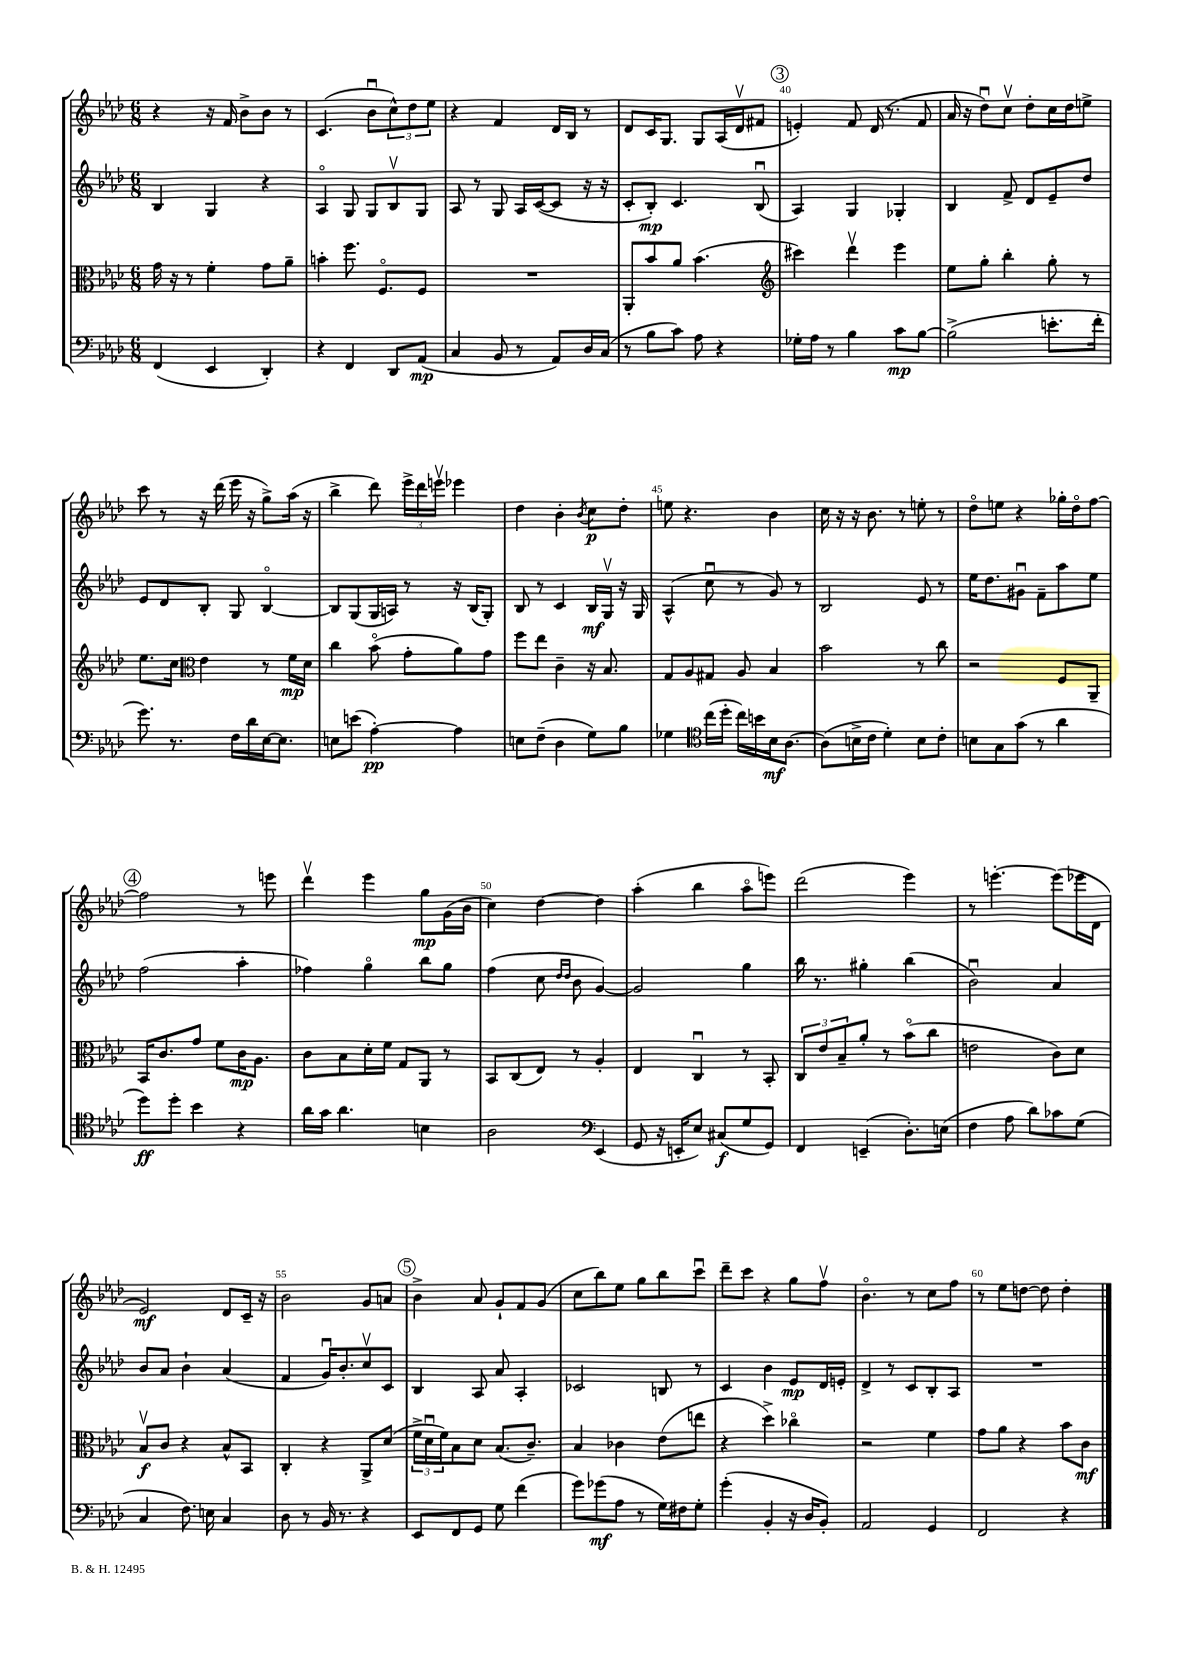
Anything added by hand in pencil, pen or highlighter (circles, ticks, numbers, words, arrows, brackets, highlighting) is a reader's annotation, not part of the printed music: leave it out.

**kern	**kern	**kern	**kern
*staff4	*staff3	*staff2	*staff1
*clefF4	*clefC3	*clefG2	*clefG2
*k[b-e-a-d-]	*k[b-e-a-d-]	*k[b-e-a-d-]	*k[b-e-a-d-]
*M6/8	*M6/8	*M6/8	*M6/8
(4FF/	16g\	4B-/	4r
.	16r	.	.
.	8r	.	.
4EE-/	4f'\	4G/	16r
.	.	.	16f/
.	.	.	8b-^\L
4DD-'/)	8g\L	4r	8b-\J
.	8a-~\J	.	8r
=	=	=	=
4r	4b'\	4A-o/	(4.c/
4FF/	8.ff\	8G/	.
.	.	8G/L	8b-u\L
.	8.Fo/L	.	.
8DD-/L	.	8B-v/	12cc^^\)
.	.	.	12dd-\
(8AA-/J	8F/J	8G/J	.
.	.	.	12ee-\J
=	=	=	=
4C/	2.r	8A-/	4r
.	.	8r	.
8BB-/	.	8G/	4f/
8r	.	16A-/LL	.
.	.	([16c/J	.
8AA-/L)	.	8c/]J	16d-/LL
.	.	.	16B-/JJ
16D-/L	.	16r	8r
(16C/JJ	.	16r	.
=	=	=	=
8r	8AA-'/L	8c'/L	8d-/L
8B-\L	8b-/	8B-'/J)	16c/K
.	.	.	8.G/J
8c\J)	8a-/J	4.c/	.
8A-\	(4.b-\	.	8G/L
4r	.	.	(16A-/L
.	.	.	16d-v/J
.	.	(8B-u/	8f#/J
=	=	=	=
*	*clefG2	*	*
16G-'\LL	4ccc#\)	4A-/)	4e'/)
16A-\JJ	.	.	.
8r	.	.	.
4B-\	4ddd-v\	4G/	8f/
.	.	.	(16d-/
.	.	.	8.r
8c\L	4eee-\	4G-'/	.
[8B-\J	.	.	8f/
=	=	=	=
(2B-^\]	8ee-\L	4B-/	16a-/
.	.	.	16r
.	8gg'\J	.	8dd-u\L)
.	4bb-'\	8f^/	8ccv\J
.	.	8d-/L	8dd-'\L
8.e'\L	8gg'\	8e-~/	16cc\L
.	.	.	16dd-\J
.	8r	8dd-/J	8ee^\J
16f'\Jk	.	.	.
=	=	=	=
8.g\)	8.ee-\L	8e-/L	8ccc\
.	.	8d-/	8r
8.r	16cc\Jk	.	.
*	*clefC3	*	*
.	4e-\	8B-'/J	16r
.	.	.	(16ddd-\
16F\LL	.	8G/	16eee-\
16d-\	.	.	16r
[16E-\J	8r	[4B-o/	8gg^\L)
8.E-\]J	.	.	.
.	16f\LL	.	(16aa-\Jk
.	16d-\JJ	.	16r
=	=	=	=
8E\L	4cc\	8B-/]L	4bb-^\
(8e\J	.	(8G/	.
[4A-'\)	(8b-o\	16G/L	8ddd-\)
.	.	16A/JJ)	.
.	8g'\L	8r	24eee-^\LL
.	.	.	24ddd-\
.	.	.	24eeev\JJ
4A-\]	8a-\)	16r	4eee-\
.	.	(16B-/LK	.
.	8g\J	8G'/J)	.
=	=	=	=
8E\L	8ff\L	8B-/	4dd-\
(8F~\J	8ee-\J	8r	.
4D-\	4c~\	4c/	4b-'\
.	.	.	8qb-/
8G\L)	16r	16B-/LL	8cc\L
.	8.B-/	16Gv/JJ	.
8B-\J	.	16r	8dd-'\J
.	.	16G/	.
=	=	=	=
4G-\	8G/L	(4A-^^/	8ee\
.	8A-/	.	4.r
*clefC4	*	*	*
(16cc\LL	8G#/J	8ccu\	.
16dd-'\JJ	.	.	.
16cc\LL)	8A-/	8r	.
16b\	.	.	.
16B-\J	4B-/	8g/)	4b-\
[8.A-\J	.	.	.
.	.	8r	.
=	=	=	=
(8A-\]L	2b-\	2B-/	16cc\
.	.	.	16r
16B^\L	.	.	16r
16c\JJ	.	.	8.b-\
4d-'\)	.	.	.
.	.	.	8r
8B\L	8r	8e-/	8ee'\
8c'\J	8cc\	8r	8r
=	=	=	=
8B\L	2r	16ee-\LK	8dd-o\L
.	.	8.dd-\	.
8G\	.	.	8ee\J
(8g\J	.	8g#u\J	4r
8r	.	8f~\L	.
4a-\	8F/L	8aa-\	16gg-'\LL
.	.	.	16dd-o\J
.	8AA-~/J	8ee-\J	[8ff\J
=	=	=	=
8dd-\L)	16BB-/LK	(2ff\	2ff\]
.	8.c/	.	.
8dd-'\J	.	.	.
4b-\	8g/J	.	.
.	8f\L	.	.
4r	16c\K	4aa-'\	8r
.	8.A-\J	.	.
.	.	.	8eee\
=	=	=	=
16a-\LL	8c\L	4ff-\)	4ddd-v\
16g\JJ	.	.	.
4.a-\	8B-\	.	.
.	16d-'\L	4ggo\	4eee-\
.	16f\JJ	.	.
.	8G/L	.	.
4B\	8AA-/J	8bb-\L	8gg\L
.	8r	8gg\J	(16g\L
.	.	.	16b-\JJ
=	=	=	=
2A-\	8BB-/L	(4ff\	4cc\)
.	(8C/	.	.
.	8E-/J)	8cc\	[4dd-\
.	.	16qqdd-/LL	.
.	.	16qqdd-/JJ	.
.	8r	8b-\	.
*clefF4	*	*	*
(4EE-/	4A-'/	[4g/)	4dd-\]
=	=	=	=
8GG/	4E-/	2g/]	(4aa-'\
16r	.	.	.
16EE'/LK	.	.	.
8E-/J)	4Cu/	.	4bb-\
(8C#/L	.	.	.
8G/	8r	4gg\	8aa-o\L
8GG/J)	8BB-'/	.	8eee\J)
=	=	=	=
4FF/	12C/L	16bb-\	(2ddd-\
.	.	8.r	.
.	12e-/	.	.
.	12B-~/	.	.
(4EE~/	8a-'/J	4gg#'\	.
.	8r	.	.
8.D-'\L)	(8b-o\L	(4bb-\	4eee-\)
.	8cc\J	.	.
(16E\Jk	.	.	.
=	=	=	=
4F\	2e\	2b-u\)	8r
.	.	.	[4.eee'\
8A-\	.	.	.
8d-\L)	.	.	.
8c-\	8c\L)	4a-/	(8eee\]L
(8G\J	8d-\J	.	16eee-\L
.	.	.	16d-\JJ
=	=	=	=
4C/	8B-v/L	8b-/L	2e-/)
.	8c/J	8a-/J	.
8.F\)	4r	4b-`\	.
16E\	.	.	.
4C/	8B-^^/L	(4a-/	8d-/L
.	8BB-/J	.	16c~/Jk
.	.	.	16r
=	=	=	=
8D-\	4C'/	4f/	2b-\
8r	.	.	.
16BB-/	4r	16gu/LK)	.
8.r	.	8.b-'/	.
4r	8AA-^/L	8ccv/	8g/L
.	(8d-/J	8c/J	8a/J
=	=	=	=
8EE-/L	24f^\LL	4B-/	4b-^\
.	24d-u\	.	.
.	24f\J)	.	.
8FF/	8B-\	.	.
8GG/J	8d-\J	8A-/	8a-/
8G\	(8.B-/L	8a-/	8g`/L
(4f\	.	4A-'/	8f/
.	8.c~/J)	.	.
.	.	.	(8g/J
=	=	=	=
8g\L)	4B-/	2c-/	8cc\L
(8g-\	.	.	8bb-\)
8A-\J	4c-\	.	8ee-\J
8r	.	.	8gg\L
16G\LL)	(8e-\L	8B/	8bb-\
16F#\J	.	.	.
8G'\J	8ee\J	8r	8cccu\J
=	=	=	=
(4g'\	4r	4c/	8ddd-~\L
.	.	.	8ccc\J
4BB-'/	4dd-^\)	4b-\	4r
16r	4cc-o\	8e-/L	8gg\L
16D-/LK	.	.	.
8BB-'/J)	.	16d-/L	8ffv\J
.	.	16e'/JJ	.
=	=	=	=
2AA-/	2r	4d-^/	4.b-o\
.	.	8r	.
.	.	8c/L	8r
4GG/	4f\	8B-'/	8cc\L
.	.	8A-/J	8ff\J
=	=	=	=
2FF/	8g\L	2.r	8r
.	8a-\J	.	8ee-\L
.	4r	.	[8dd\J
.	.	.	8dd\]
4r	8b-\L	.	4dd'\
.	8c\J	.	.
==	==	==	==
*-	*-	*-	*-
